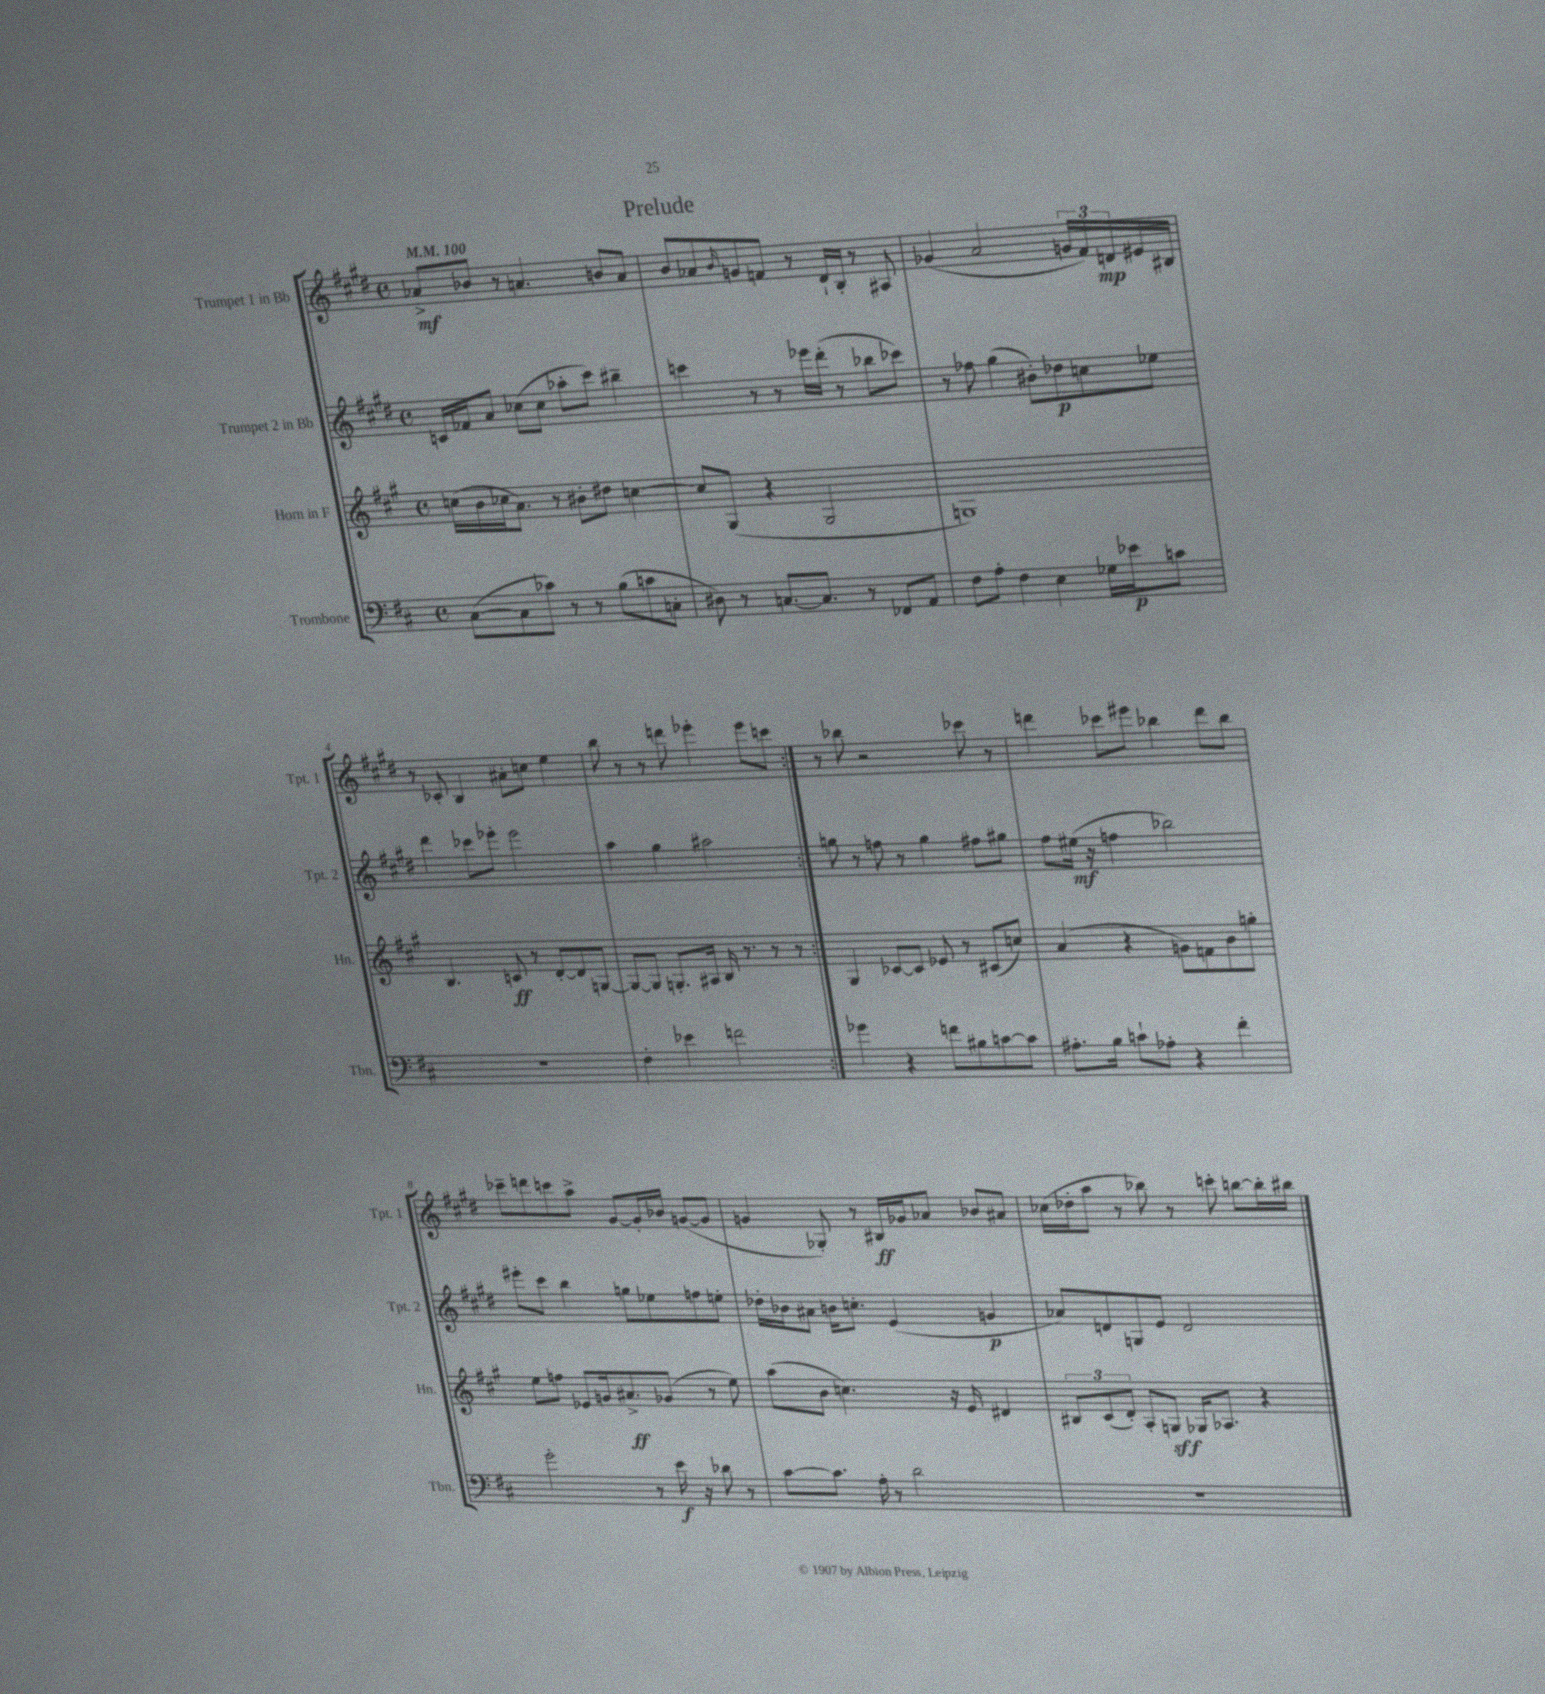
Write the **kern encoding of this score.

**kern	**dynam	**kern	**dynam	**kern	**dynam	**kern	**dynam
*part4	*part4	*part3	*part3	*part2	*part2	*part1	*part1
*staff4	*staff4	*staff3	*staff3	*staff2	*staff2	*staff1	*staff1
*I"Trombone	*	*I"Horn in F	*	*I"Trumpet 2 in Bb	*	*I"Trumpet 1 in Bb	*
*I'Tbn.	*	*I'Hn.	*	*I'Tpt. 2	*	*I'Tpt. 1	*
*clefF4	*	*clefG2	*	*clefG2	*	*clefG2	*
*k[f#c#]	*	*k[f#c#g#]	*	*k[f#c#g#d#]	*	*k[f#c#g#d#]	*
*M4/4	*	*M4/4	*	*M4/4	*	*M4/4	*
*met(c)	*	*met(c)	*	*met(c)	*	*met(c)	*
*MM100	*	*MM100	*	*MM100	*	*MM100	*
=1	=1	=1	=1	=1	=1	=1	=1
([8C#\L	.	(16ccn\LL	.	16cn/LL	.	8a-X^/L	mf
.	.	16b\	.	16f-X/J	.	.	.
8C#\]	.	16cc-X\J	.	8a/J	.	8b-X/J	.
.	.	8.a\J)	.	.	.	.	.
8c-X\J)	.	.	.	(8cc-X\L	.	8r	.
8r	.	8r	.	8cc-\J	.	4.an/	.
8r	.	8b#X'\L	.	8aa-X'\L	.	.	.
(8B\L	.	8dd#X\J	.	8ccc#\J)	.	.	.
8cn\	.	[4ccn\	.	4bb#X~\	.	8bn/L	.
8Cn'\J	.	.	.	.	.	8a/J	.
=2	=2	=2	=2	=2	=2	=2	=2
8D#X\)	.	8cc/L]	.	4cccn\	.	8b/L	.
8r	.	(8G#/J	.	.	.	8a-X/	.
.	.	.	.	.	.	16qqb/	.
[8.Cn/L	.	4r	.	8r	.	8gn/	.
.	.	.	.	8r	.	8fn/J	.
8.C/J]	.	.	.	.	.	.	.
.	.	2G#/	.	16eee-X\LL	.	8r	.
.	.	.	.	(16ddd#'\JJ	.	.	.
8r	.	.	.	8r	.	16d#`/LL	.
.	.	.	.	.	.	16B'/JJ	.
8FF-X/L	.	.	.	8bb-X\L	.	8r	.
8AA/J	.	.	.	8ccc-X\J)	.	8A#X/	.
=3	=3	=3	=3	=3	=3	=3	=3
8F#\L	.	1Gn)	.	8r	.	(4g-X/	.
8A'\J	.	.	.	8ff-X\	.	.	.
4F#\	.	.	.	(4gg#\	.	2a/	.
4E\	.	.	.	8b#X'\L)	.	.	.
.	.	.	.	8dd-X\	p	.	.
16G-X\LL	.	.	.	8ccn\	.	24gn/LL	.
.	.	.	.	.	.	24f#/)	.
16e-X\J	p	.	.	.	.	.	.
.	.	.	.	.	.	24dn/	mp
8cn\J	.	.	.	8ee-X\J	.	16e#X/	.
.	.	.	.	.	.	16B#X/JJ	.
!!LO:LB:g=z
=4	=4	=4	=4	=4	=4	=4	=4
1r	.	4.B/	.	4ddd#\	.	8r	.
.	.	.	.	.	.	8c-X'/	.
.	.	.	.	8ccc-X\L	.	4B/	.
.	.	8cn/	ff	8eee-X'\J	.	.	.
.	.	8r	.	2eee-\	.	8a#X'\L	.
.	.	[8d'/L	.	.	.	8ccn\J	.
.	.	8d/]	.	.	.	4ee\	.
.	.	[8Gn/J	.	.	.	.	.
=5	=5	=5	=5	=5	=5	=5	=5
4F#'\	.	8G/L_	.	4aa\	.	8bb\	.
.	.	8G/J]	.	.	.	8r	.
4e-X\	.	8.Gn'/L	.	4gg#\	.	8r	.
.	.	.	.	.	.	8dddn\	.
.	.	16A#X/Jk	.	.	.	.	.
2fn\	.	16B/	.	2aa#X\	.	4eee-X'\	.
.	.	8.r	.	.	.	.	.
.	.	8r	.	.	.	8eee-\L	.
.	.	8r	.	.	.	8cccn\J	.
=6:|!	=6:|!	=6:|!	=6:|!	=6:|!	=6:|!	=6:|!	=6:|!
4g-X\	.	4G#/	.	8ggn\	.	8r	.
.	.	.	.	8r	.	8bb-X\	.
4r	.	[8c-X/L	.	8ffn\	.	2r	.
.	.	8c-/J]	.	8r	.	.	.
8fn\L	.	8e-X/	.	4gg\	.	.	.
8B#X\	.	8r	.	.	.	.	.
[8cn\	.	(8c#X/L	.	8ff#X\L	.	8ccc-X\	.
8c\J]	.	8ccn/J)	.	8gg#X\J	.	8r	.
=7	=7	=7	=7	=7	=7	=7	=7
8.A#X'\L	.	(4a/	.	8ff#\L	.	4dddn\	.
.	.	.	.	(16ee#X\Jk	mf	.	.
16B\Jk	.	.	.	16r	.	.	.
8cn`\L	.	4r	.	4ffn\	.	8ccc-X\L	.
8A-X'\J	.	.	.	.	.	8eee#X\J	.
4r	.	8gn\L)	.	2bb-X\)	.	4bb-X\	.
.	.	8fn\	.	.	.	.	.
4f#'\	.	8b\	.	.	.	8ddd\L	.
.	.	8ggn'\J	.	.	.	8bb-\J	.
!!LO:LB:g=z
=8	=8	=8	=8	=8	=8	=8	=8
2g'\	.	8ee\L	.	8eee#X'\L	.	8ccc-X~\L	.
.	.	8ffn\J	.	8ccc#\J	.	8dddn\	.
.	.	8e-X/L	.	4bb\	.	8cccn\	.
.	.	16gn/k	.	.	.	8aa^\J	.
.	.	8.a#X^/	ff	.	.	.	.
8r	.	.	.	8ggn\L	.	[8g#/L	.
16e\	f	(8g-X/J	.	8ee-X\	.	16g#'/L]	.
16r	.	.	.	.	.	16b-X/JJ	.
8d-X\	.	8r	.	8ffn\	.	([8gn/L	.
8r	.	8ee\)	.	8een'\J	.	8g/J]	.
=9	=9	=9	=9	=9	=9	=9	=9
[8c#\L	.	(8aa\L	.	16dd-X'\LL	.	4gn/	.
.	.	.	.	16b-X\J	.	.	.
8.c#\J]	.	8b\J	.	8a#X\J	.	.	.
.	.	4.ccn\)	.	16bn\KL	.	8G-X'/)	.
16A'\	.	.	.	8.ccn'\J	.	.	.
8r	.	.	.	.	.	8r	.
2d\	.	.	.	(4e/	.	16B#X/LL	ff
.	.	.	.	.	.	16g-X/J	.
.	.	16r	.	.	.	8a-X/J	.
.	.	16e/	.	.	.	.	.
.	.	4d#X/	.	4gn/	p	8b-X/L	.
.	.	.	.	.	.	8a#X/J	.
=10	=10	=10	=10	=10	=10	=10	=10
1r	.	12B#X/L	.	8a-X/L)	.	(16cc-X\LL	.
.	.	.	.	.	.	16dd-X'\J	.
.	.	(12c#/	.	.	.	.	.
.	.	.	.	8dn/	.	8aa\J	.
.	.	12d'/J)	.	.	.	.	.
.	.	8A'/L	.	8Gn/	.	8r	.
.	.	8Gn/J	sff	8e/J	.	8bb-X\)	.
.	.	16G-X/KL	.	2d/	.	8r	.
.	.	8.A-X/J	.	.	.	.	.
.	.	.	.	.	.	8cccn'\	.
.	.	4r	.	.	.	[8bbn\L	.
.	.	.	.	.	.	16bb'\L]	.
.	.	.	.	.	.	16bb#X\JJ	.
==	==	==	==	==	==	==	==
*-	*-	*-	*-	*-	*-	*-	*-
